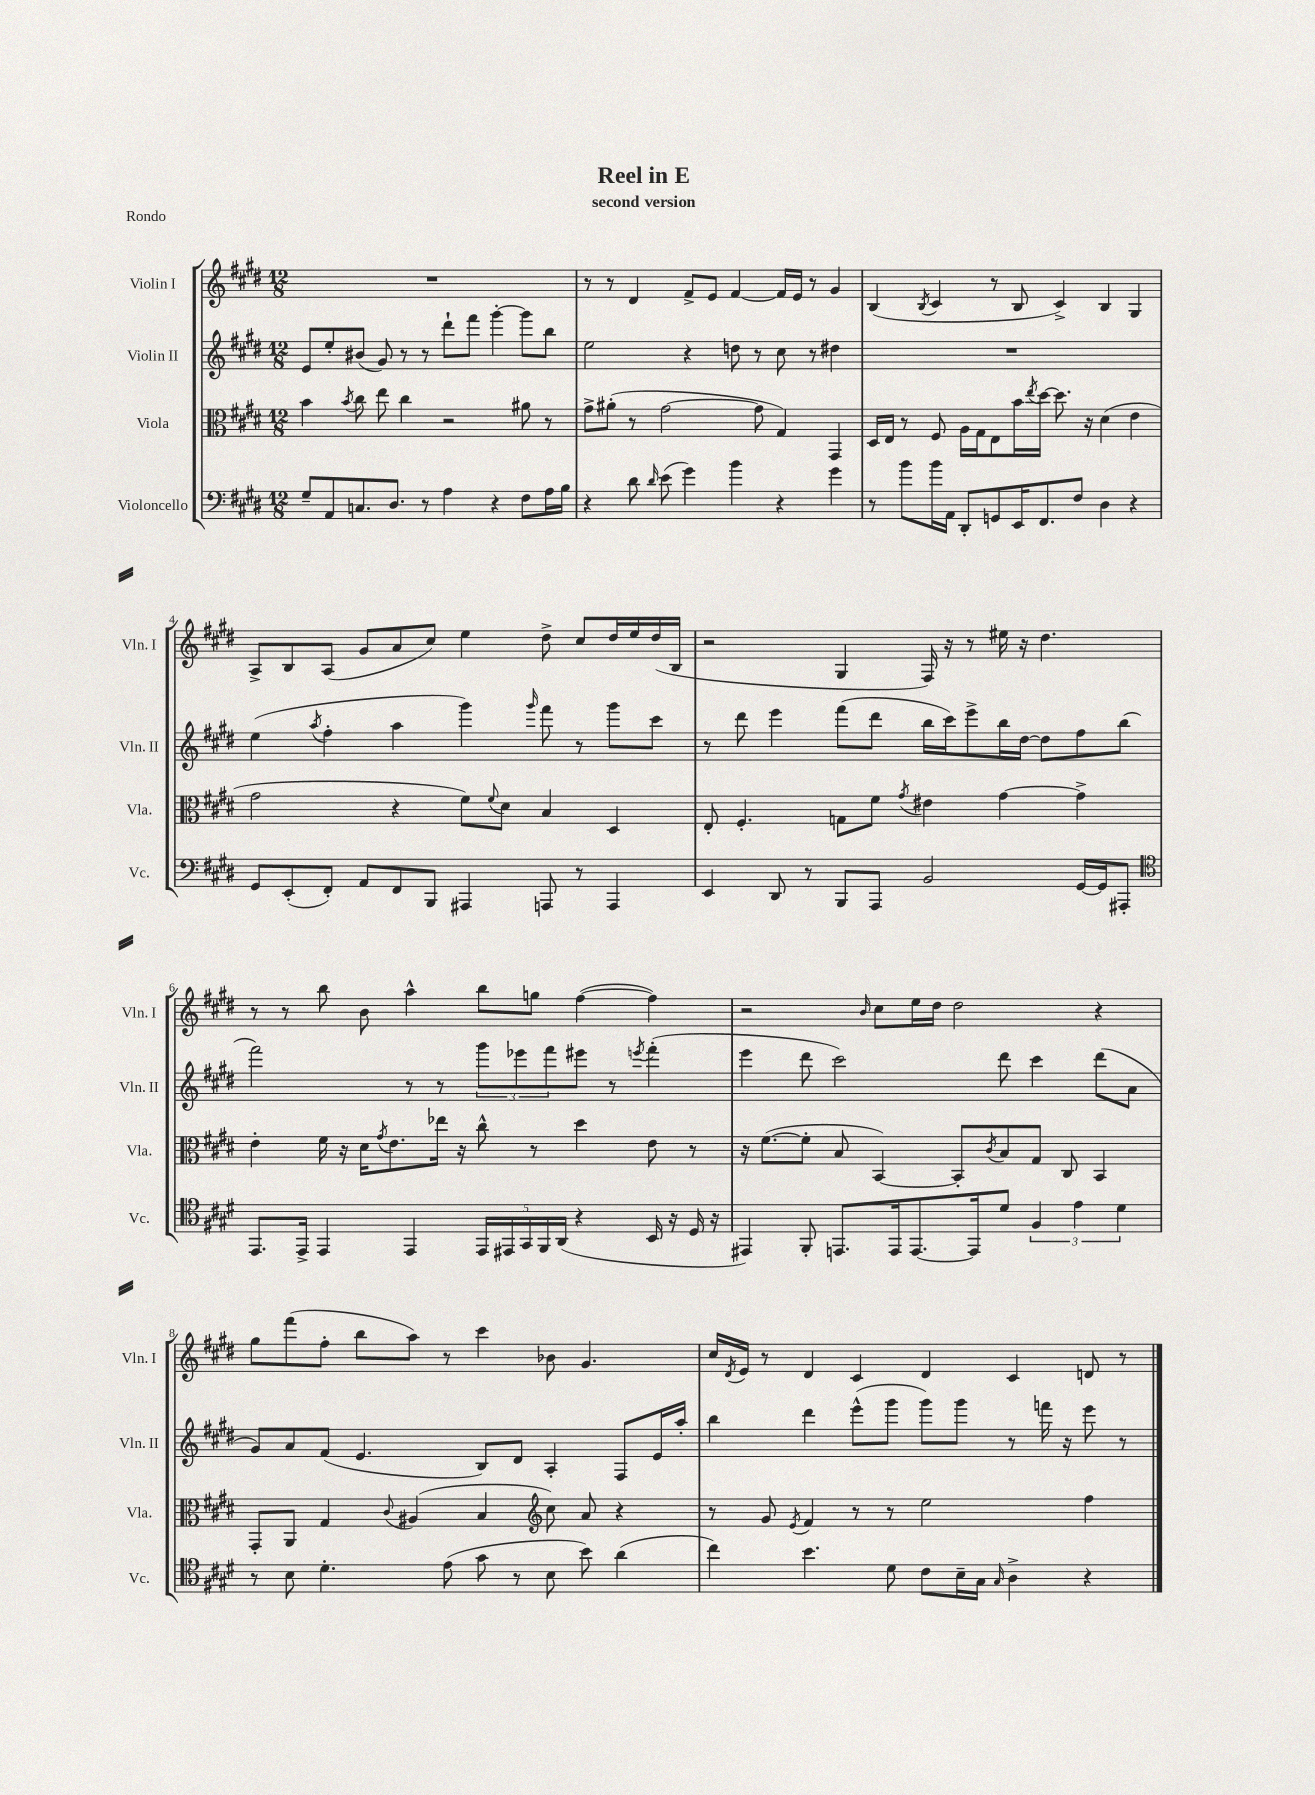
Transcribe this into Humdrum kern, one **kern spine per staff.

**kern	**kern	**kern	**kern
*staff4	*staff3	*staff2	*staff1
*clefF4	*clefC3	*clefG2	*clefG2
*k[f#c#g#d#]	*k[f#c#g#d#]	*k[f#c#g#d#]	*k[f#c#g#d#]
*M12/8	*M12/8	*M12/8	*M12/8
8G#~/L	4b\	8e/L	1.r
8AA/	.	8ee'/	.
.	8qb/	.	.
8.C/	8cc#\	(8b#/J	.
.	8ee\	8g#/)	.
8.D#/J	.	.	.
.	4cc#\	8r	.
8r	.	8r	.
4A\	2r	8ddd#`\L	.
.	.	8fff#\J	.
4r	.	[4ggg#'\	.
8F#\L	8a#\	8ggg#\]L	.
16A\L	8r	8bb\J	.
16B\JJ	.	.	.
=	=	=	=
4r	8g#^\L	2ee\	8r
.	(8a#'\J	.	8r
8d#\	8r	.	4d#/
16qqd#/	.	.	.
(8e\	[2g#\	.	.
4g#\)	.	4r	8f#^/L
.	.	.	8e/J
4b\	.	8dd\	[4f#/
.	8g#\]	8r	.
4r	4G#/)	8cc#\	16f#/]LL
.	.	.	16e/JJ
.	.	8r	8r
4g#\	4GG#/	4dd#\	4g#/
=	=	=	=
8r	16D#/LL	1.r	(4B/
.	16E/JJ	.	.
8b\L	8r	.	.
.	.	.	8qB/
16b\L	8F#/	.	4c#/
16AA\JJ	.	.	.
8DD#'/L	16A\LL	.	.
.	16G#\J	.	.
8GG/	8E\	.	8r
16EE/K	16b\L	.	8B/
.	8qee/	.	.
8.FF#/	[16dd#\JJ	.	.
.	8.dd#\]	.	4c#^/)
8F#/J	.	.	.
.	16r	.	.
4D#\	(4d#\	.	4B/
4r	4e\	.	4G#/
=	=	=	=
8GG#/L	2g#\	(4ee\	8A^/L
(8EE'/	.	.	8B/
.	.	8qaa/	.
8FF#'/J)	.	4ff#'\	(8A/J
8AA/L	.	.	8g#/L
8FF#/	4r	4aa\	8a/
8BBB/J	.	.	8cc#/J)
4AAA#/	8f#\L)	4ggg#\)	4ee\
.	8qqf#/	.	.
.	8d#\J	.	.
.	.	16qqggg#/	.
8AAA/	4B/	8fff#\	8dd#^\
8r	.	8r	8cc#/L
4AAA/	4D#/	8ggg#\L	16dd#/L
.	.	.	16ee/
.	.	8ccc#\J	(16dd#/
.	.	.	16B/JJ
=	=	=	=
4EE/	8E'/	8r	2r
.	4.F#'/	8ddd#\	.
8DD#/	.	4eee\	.
8r	.	.	.
8BBB/L	8G\L	(8fff#\L	4G#/
8AAA/J	8f#\J	8ddd#\J	.
.	8qg#/	.	.
2BB/	4e#\	16bb\LL	16F#/)
.	.	16ccc#\J)	16r
.	.	8eee^\	8r
.	[4g#\	16bb\L	16ee#\
.	.	[16dd#\JJ	16r
.	.	8dd#\]L	4.dd#\
[16GG#/LL	4g#^\]	8ff#\	.
16GG#/]J	.	.	.
8AAA#'/J	.	(8bb\J	.
=	=	=	=
*clefC4	*	*	*
8.EE/L	4e'\	2fff#\)	8r
.	.	.	8r
16EE^/Jk	.	.	.
4EE/	16f#\	.	8bb\
.	16r	.	.
.	16d#\LK	.	8b\
.	8qg#/	.	.
.	8.e\	.	.
4EE/	.	8r	4aa^^\
.	16ee-\Jk	8r	.
.	16r	.	.
20EE/LL	8cc#^^\	12ggg#\L	8bb\L
20EE#/	.	.	.
.	.	12eee-\	.
20GG#/	.	.	.
.	8r	.	8gg\J
20FF#/	.	.	.
.	.	12fff#\	.
(20AA/JJ	.	.	.
4r	4dd#\	8eee#\J	([4ff#\
.	.	8r	.
.	.	8qeee/	.
16BB/	8e\	(4fff#'\	4ff#\])
16r	.	.	.
16D#/	8r	.	.
16r	.	.	.
=	=	=	=
4EE#/)	16r	4eee\	2r
.	([8.f#\L	.	.
8FF#'/	8f#'\]J	8ddd#\	.
8.EE/L	8B/	2ccc#\)	.
.	.	.	16qqb/
.	[4BB/)	.	8cc#\L
16EE/k	.	.	.
[8.EE/	.	.	16ee\L
.	.	.	16dd#\JJ
.	8BB'/]L	.	2dd#\
16EE/]k	.	.	.
.	8qc#/	.	.
8d#/J	8B/	8ddd#\	.
6F#/	8G#/J	4ccc#\	.
.	8C#/	.	.
6e\	.	.	.
.	4BB/	(8ddd#\L	4r
6d#\	.	.	.
.	.	8a\J	.
=	=	=	=
8r	8GG#'/L	8g#/L)	8gg#\L
8B\	8AA/J	8a/	(8fff#\
4.d#'\	4G#/	(8f#/J	8ff#'\J
.	.	4.e/	8bb\L
.	8qqc#/	.	.
.	(4A#/	.	8aa\J)
(8e\	.	.	8r
8g#\	4B/	8B/L)	4ccc#\
8r	.	8d#/J	.
*	*clefG2	*	*
8B\	8cc#\)	4A'/	8b-\
8b\)	8a/	.	4.g#/
(4a\	4r	8F#/L	.
.	.	16e/L	.
.	.	16aa'/JJ	.
=	=	=	=
4cc#\)	8r	4bb\	16cc#/LL
.	.	.	8qd#/
.	.	.	16e/JJ
.	8g#/	.	8r
.	8qe/	.	.
4.b\	4f#/	4ddd#\	4d#/
.	8r	(8eee^^\L	4c#/
8d#\	8r	8ggg#\J	.
8c#\L	2ee\	8ggg#\L)	4d#/
16B~\L	.	8ggg#\J	.
16G#\JJ	.	.	.
16qqG#/	.	.	.
4A^\	.	8r	4c#/
.	.	16fff\	.
.	.	16r	.
4r	4ff#\	8eee\	8d/
.	.	8r	8r
==	==	==	==
*-	*-	*-	*-
